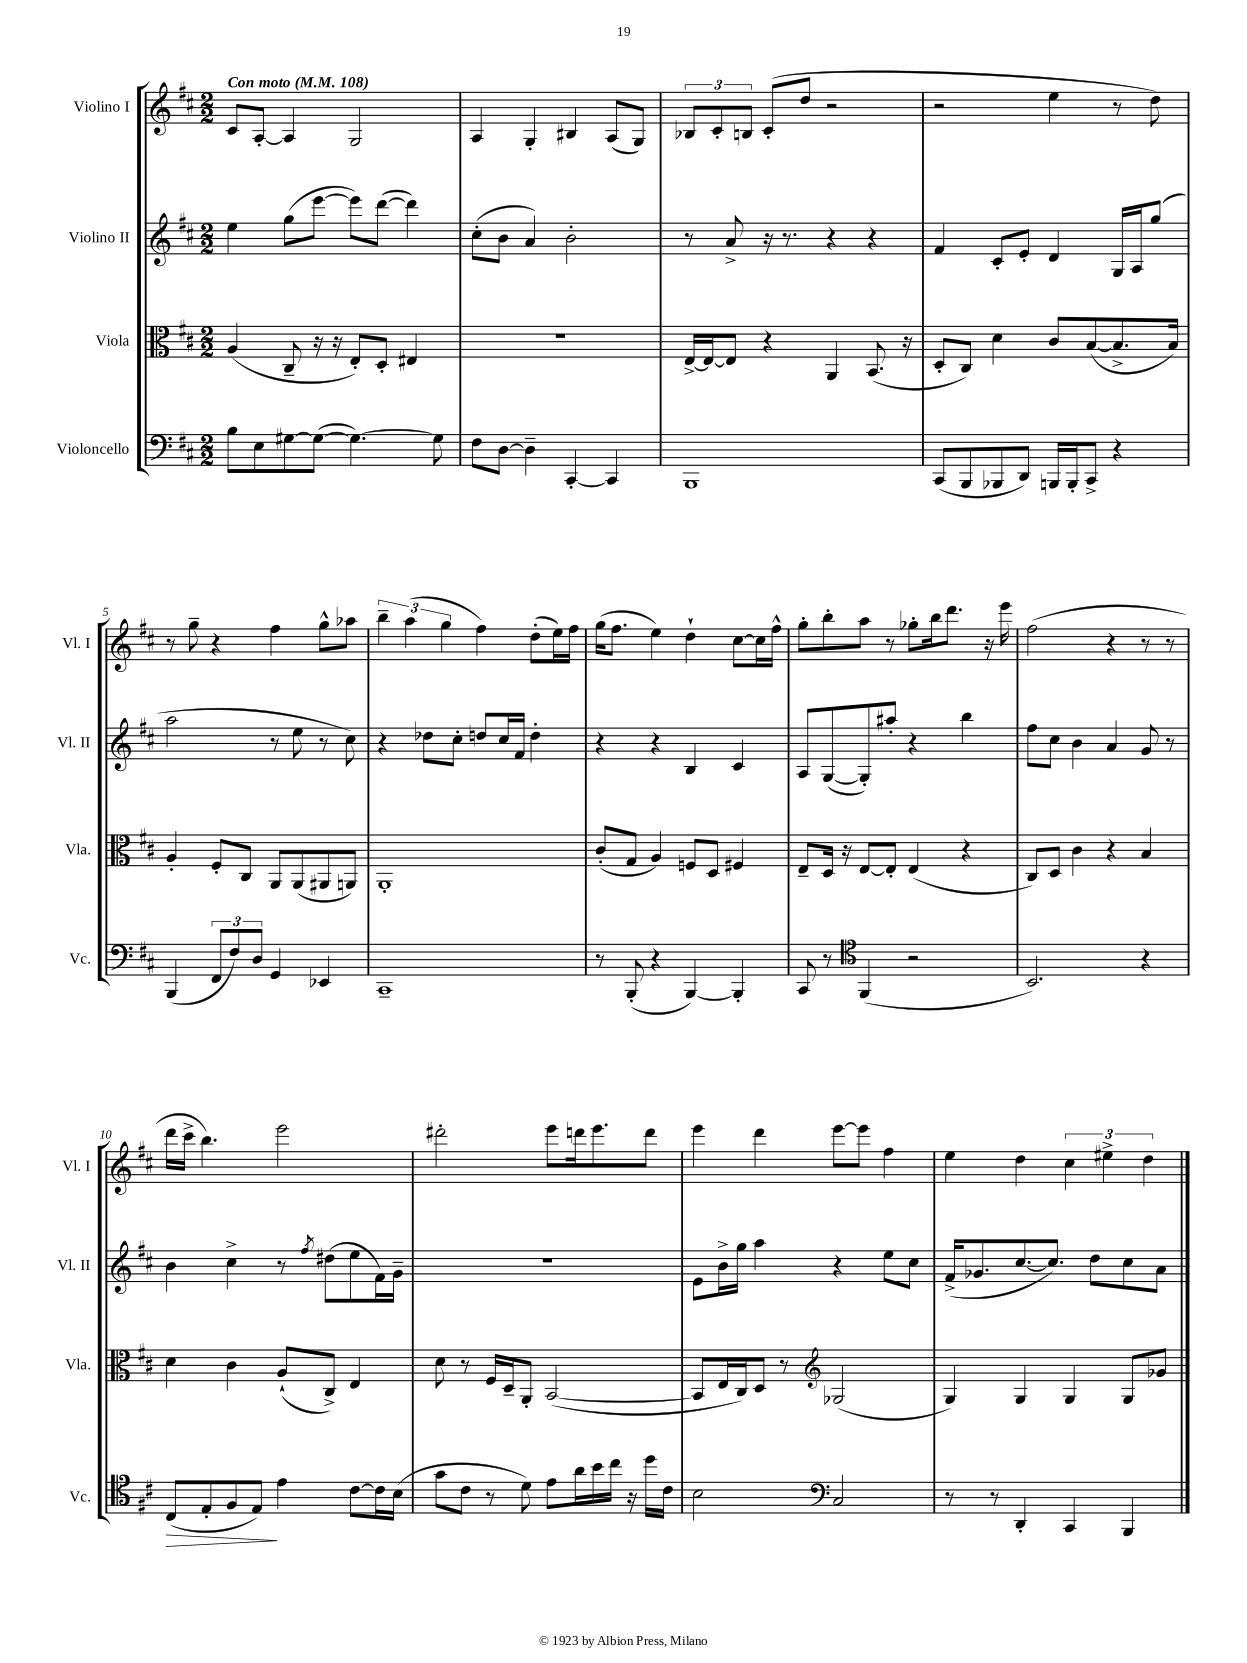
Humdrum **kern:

**kern	**kern	**kern	**kern
*staff4	*staff3	*staff2	*staff1
*clefF4	*clefC3	*clefG2	*clefG2
*k[f#c#]	*k[f#c#]	*k[f#c#]	*k[f#c#]
*M2/2	*M2/2	*M2/2	*M2/2
*MM108	*MM108	*MM108	*MM108
8B	(4A	4ee	8c#
8E	.	.	[8A'
[8G#	8C#~	(8gg	4A]
(8G#_	16r	[8eee	.
.	16r	.	.
4.G#_)	8E')	8eee])	2G
.	8D'	([8ddd	.
.	4E#	4ddd])	.
8G#]	.	.	.
=	=	=	=
8F#	1r	(8cc#'	4A
[8D	.	8b	.
4D~]	.	4a)	4G'
[4CC#'	.	2b'	4B#
4CC#]	.	.	(8A
.	.	.	8G)
=	=	=	=
1BBB	[16E^	8r	12B-
.	16E_	.	.
.	.	.	12c#'
.	8E]	8a^	.
.	.	.	12B
.	4r	16r	(8c#'
.	.	8.r	.
.	.	.	8dd
.	4AA	4r	2r
.	(8.BB	4r	.
.	16r	.	.
=	=	=	=
(8CC#	8D'	4f#	2r
8BBB	8C#)	.	.
8BBB-	4d	8c#'	.
8DD)	.	8e'	.
16BBB	8c#	4d	4ee
16BBB'	.	.	.
8CC#^	([8B	.	.
4r	8.B^]	16G	8r
.	.	16A	.
.	.	(8gg	8dd)
.	16B)	.	.
=	=	=	=
(4BBB	4A'	2aa	8r
.	.	.	8gg~
12FF#	8F#'	.	4r
12F#)	.	.	.
.	8C#	.	.
12D	.	.	.
4GG	8AA	8r	4ff#
.	(8AA	8ee	.
4EE-	8AA#	8r	8gg^^
.	8AA)	8cc#)	8aa-
=	=	=	=
1CC#~	1AA'	4r	6bb~
.	.	.	(6aa
.	.	8dd-	.
.	.	.	6gg
.	.	8cc#'	.
.	.	8dd	4ff#)
.	.	16cc#	.
.	.	16f#	.
.	.	4dd'	(8dd'
.	.	.	16ee)
.	.	.	16ff#
=	=	=	=
8r	(8c#'	4r	(16gg
.	.	.	8.ff#
(8BBB'	8G	.	.
4r	4A)	4r	4ee)
[4BBB)	8F	4B	4dd`
.	8D	.	.
4BBB']	4F#	4c#	[8cc#
.	.	.	16cc#]
.	.	.	16ff#^^
=	=	=	=
8CC#	8E~	8A	8gg'
8r	16D	([8G	8bb'
.	16r	.	.
*clefC4	*	*	*
(4FF#	[8E	8G'])	8aa
.	8E']	8aa#'	8r
2r	(4E	4r	8gg-'
.	.	.	16bb
.	.	.	8.ddd
.	4r	4bb	.
.	.	.	16r
.	.	.	16eee
=	=	=	=
2.BB)	8C#)	8ff#	(2ff#
.	8D	8cc#	.
.	4c#	4b	.
.	4r	4a	4r
4r	4B	8g	8r
.	.	8r	8r
=	=	=	=
(8C#	4d	4b	16ddd
.	.	.	16ccc#^
8E'	.	.	4.bb)
8F#	4c#	4cc#^	.
8E)	.	.	.
4e	(8A`	8r	2eee
.	.	8qff#	.
.	8C#^)	(8dd#	.
[8c#	4E	8ee	.
16c#]	.	16f#)	.
(16B	.	16g~	.
=	=	=	=
8g	8d	1r	2ddd#'
8c#	8r	.	.
8r	16F#	.	.
.	16D~	.	.
8d)	8AA'	.	.
8e	([2BB	.	8eee
16a	.	.	16ddd
16b	.	.	8.eee
16cc#	.	.	.
16r	.	.	.
16dd	.	.	8ddd
16c#	.	.	.
=	=	=	=
2B	8BB]	8e	4eee
.	16E	16b^	.
.	16C#)	16gg	.
.	8D	4aa	4ddd
.	8r	.	.
*clefF4	*clefG2	*	*
2C#	(2G-	4r	[8eee
.	.	.	8eee]
.	.	8ee	4ff#
.	.	8cc#	.
=	=	=	=
8r	4G)	(16f#^	4ee
.	.	8.g-	.
8r	.	.	.
4DD'	4G	[8.cc#	4dd
.	.	8.cc#])	.
4CC#	4G	.	6cc#
.	.	8dd	.
.	.	.	6ee#^
4BBB	8G	8cc#	.
.	.	.	6dd
.	8g-	8a	.
==	==	==	==
*-	*-	*-	*-
